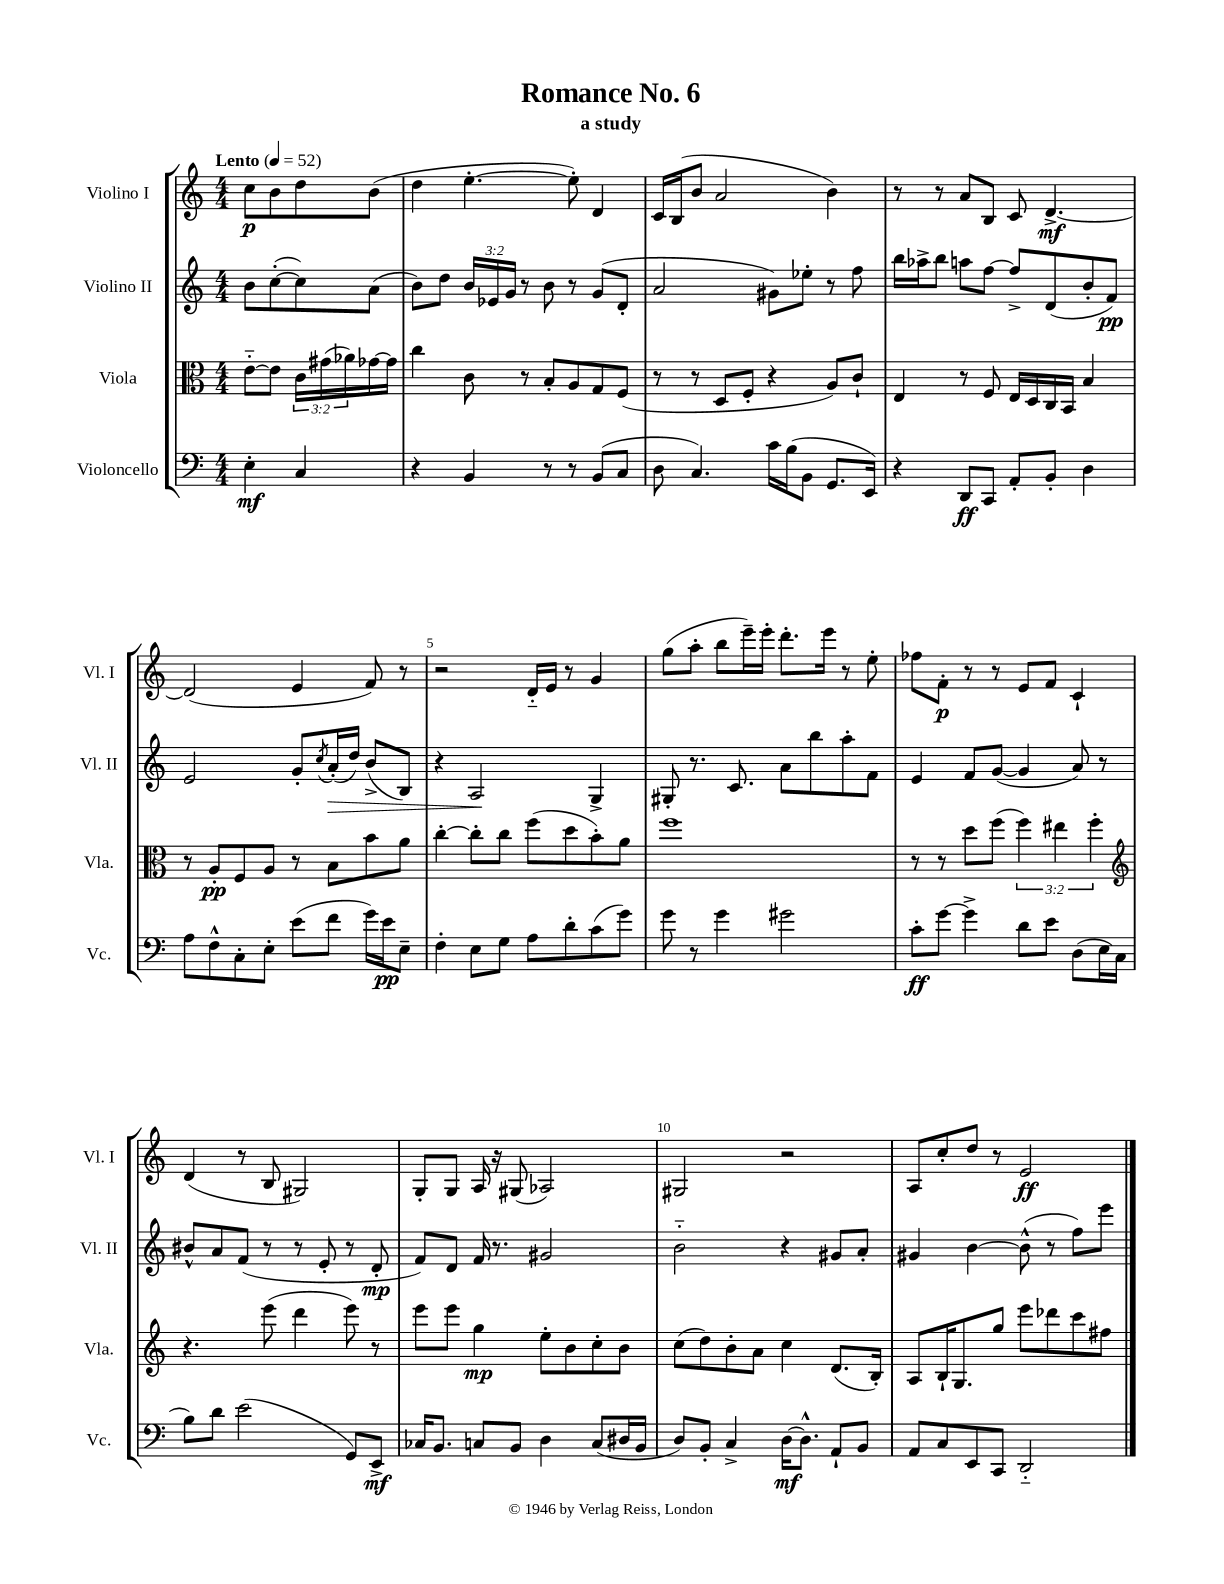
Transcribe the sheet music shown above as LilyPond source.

\header { title = "Romance No. 6" subtitle = "a study" }
<<
\new StaffGroup <<
\new Staff = "s0" \with { instrumentName = "Violino I" shortInstrumentName = "Vl. I" } {
    \clef treble \key c \major \numericTimeSignature \time 4/4 \partial 2 \tempo "Lento" 4 = 52
    c''8\p b'8 d''8 b'8( |
    d''4 e''4.~-. e''8-.) d'4 |
    c'16 b16( b'8 a'2 b'4) |
    r8 r8 a'8 b8 c'8 d'4.~->\mf |
    d'2( e'4 f'8) r8 |
    r2 d'16-_ e'16 r8 g'4 |
    g''8( a''8-. b''8 e'''16--) e'''16-. d'''8.-. e'''16 r8 e''8-. |
    fes''8 f'8-.\p r8 r8 e'8 f'8 c'4-! |
    d'4( r8 b8 gis2) |
    g8-. g8 a16 r16 gis8( aes2) |
    gis2 r2 |
    a8 c''8-. d''8 r8 e'2\ff \bar "|." |
}
\new Staff = "s1" \with { instrumentName = "Violino II" shortInstrumentName = "Vl. II" } {
    \clef treble \key c \major \numericTimeSignature \time 4/4 \override Staff.TupletNumber.text = #tuplet-number::calc-fraction-text \partial 2
    b'8 c''8~-.( c''8) a'8( |
    b'8) d''8 \tuplet 3/2 { b'16 ees'16 g'16 } r8 b'8 r8 g'8( d'8-. |
    a'2 gis'8) ees''8-. r8 f''8 |
    b''16 aes''16-> b''8 a''8 f''8~ f''8-> d'8( b'8-. f'8\pp) |
    e'2 g'8-. \acciaccatura { c''8 } a'16-.\>( d''16) b'8->( b8) |
    r4 a2\! g4-> |
    gis8-. r8. c'8. a'8 b''8 a''8-. f'8 |
    e'4 f'8 g'8~( g'4 a'8) r8 |
    bis'8-^ a'8 f'8( r8 r8 e'8-. r8 d'8-.\mp |
    f'8) d'8 f'16 r8. gis'2 |
    b'2-_ r4 gis'8 a'8-. |
    gis'4 b'4~ b'8-^( r8 f''8) e'''8 \bar "|." |
}
\new Staff = "s2" \with { instrumentName = "Viola" shortInstrumentName = "Vla." } {
    \clef alto \key c \major \numericTimeSignature \time 4/4 \override Staff.TupletNumber.text = #tuplet-number::calc-fraction-text \partial 2
    e'8~-_ e'8 \tuplet 3/2 { c'16 gis'16( aes'16) } ges'16~ ges'16 |
    c''4 c'8 r8 b8-. a8 g8 f8( |
    r8 r8 d8 f8-. r4 a8) c'8-! |
    e4 r8 f8 e16 d16 c16 b,16 b4 |
    r8 a8-.\pp f8 a8 r8 b8 b'8 a'8 |
    c''4~-. c''8-. c''8 f''8( d''8 b'8-.) a'8 |
    f''1 |
    r8 r8 d''8 f''8( \tuplet 3/2 { f''4) eis''4 f''4-. } |
    \clef treble r4. e'''8( d'''4 e'''8) r8 |
    e'''8 e'''8 g''4\mp e''8-. b'8 c''8-. b'8 |
    c''8( d''8) b'8-. a'8 c''4 d'8.( b16-.) |
    a8 b16-! g8. g''8 e'''8 des'''8 c'''8 fis''8 \bar "|." |
}
\new Staff = "s3" \with { instrumentName = "Violoncello" shortInstrumentName = "Vc." } {
    \clef bass \key c \major \numericTimeSignature \time 4/4 \partial 2
    e4-.\mf c4 |
    r4 b,4 r8 r8 b,8( c8 |
    d8 c4.) c'16 b16( b,8 g,8. e,16) |
    r4 d,8\ff c,8 a,8-. b,8-. d4 |
    a8 f8-^ c8-. e8-. e'8( f'8 g'16) e'16\pp e8-- |
    f4-. e8 g8 a8 d'8-. c'8( g'8) |
    g'8 r8 g'4 gis'2 |
    c'8-.\ff g'8~ g'4-> d'8 e'8 d8( e16 c16 |
    b8) d'8 e'2( g,8) e,8->\mf |
    ces16 b,8. c8 b,8 d4 c8( dis16 b,16 |
    d8) b,8-. c4-> d16~\mf d8.-^ a,8-! b,8 |
    a,8 c8 e,8 c,8 d,2-_ \bar "|." |
}
>>
>>
\layout { \context { \Score \override BarNumber.break-visibility = ##(#f #t #t) barNumberVisibility = #(every-nth-bar-number-visible 5) } }
